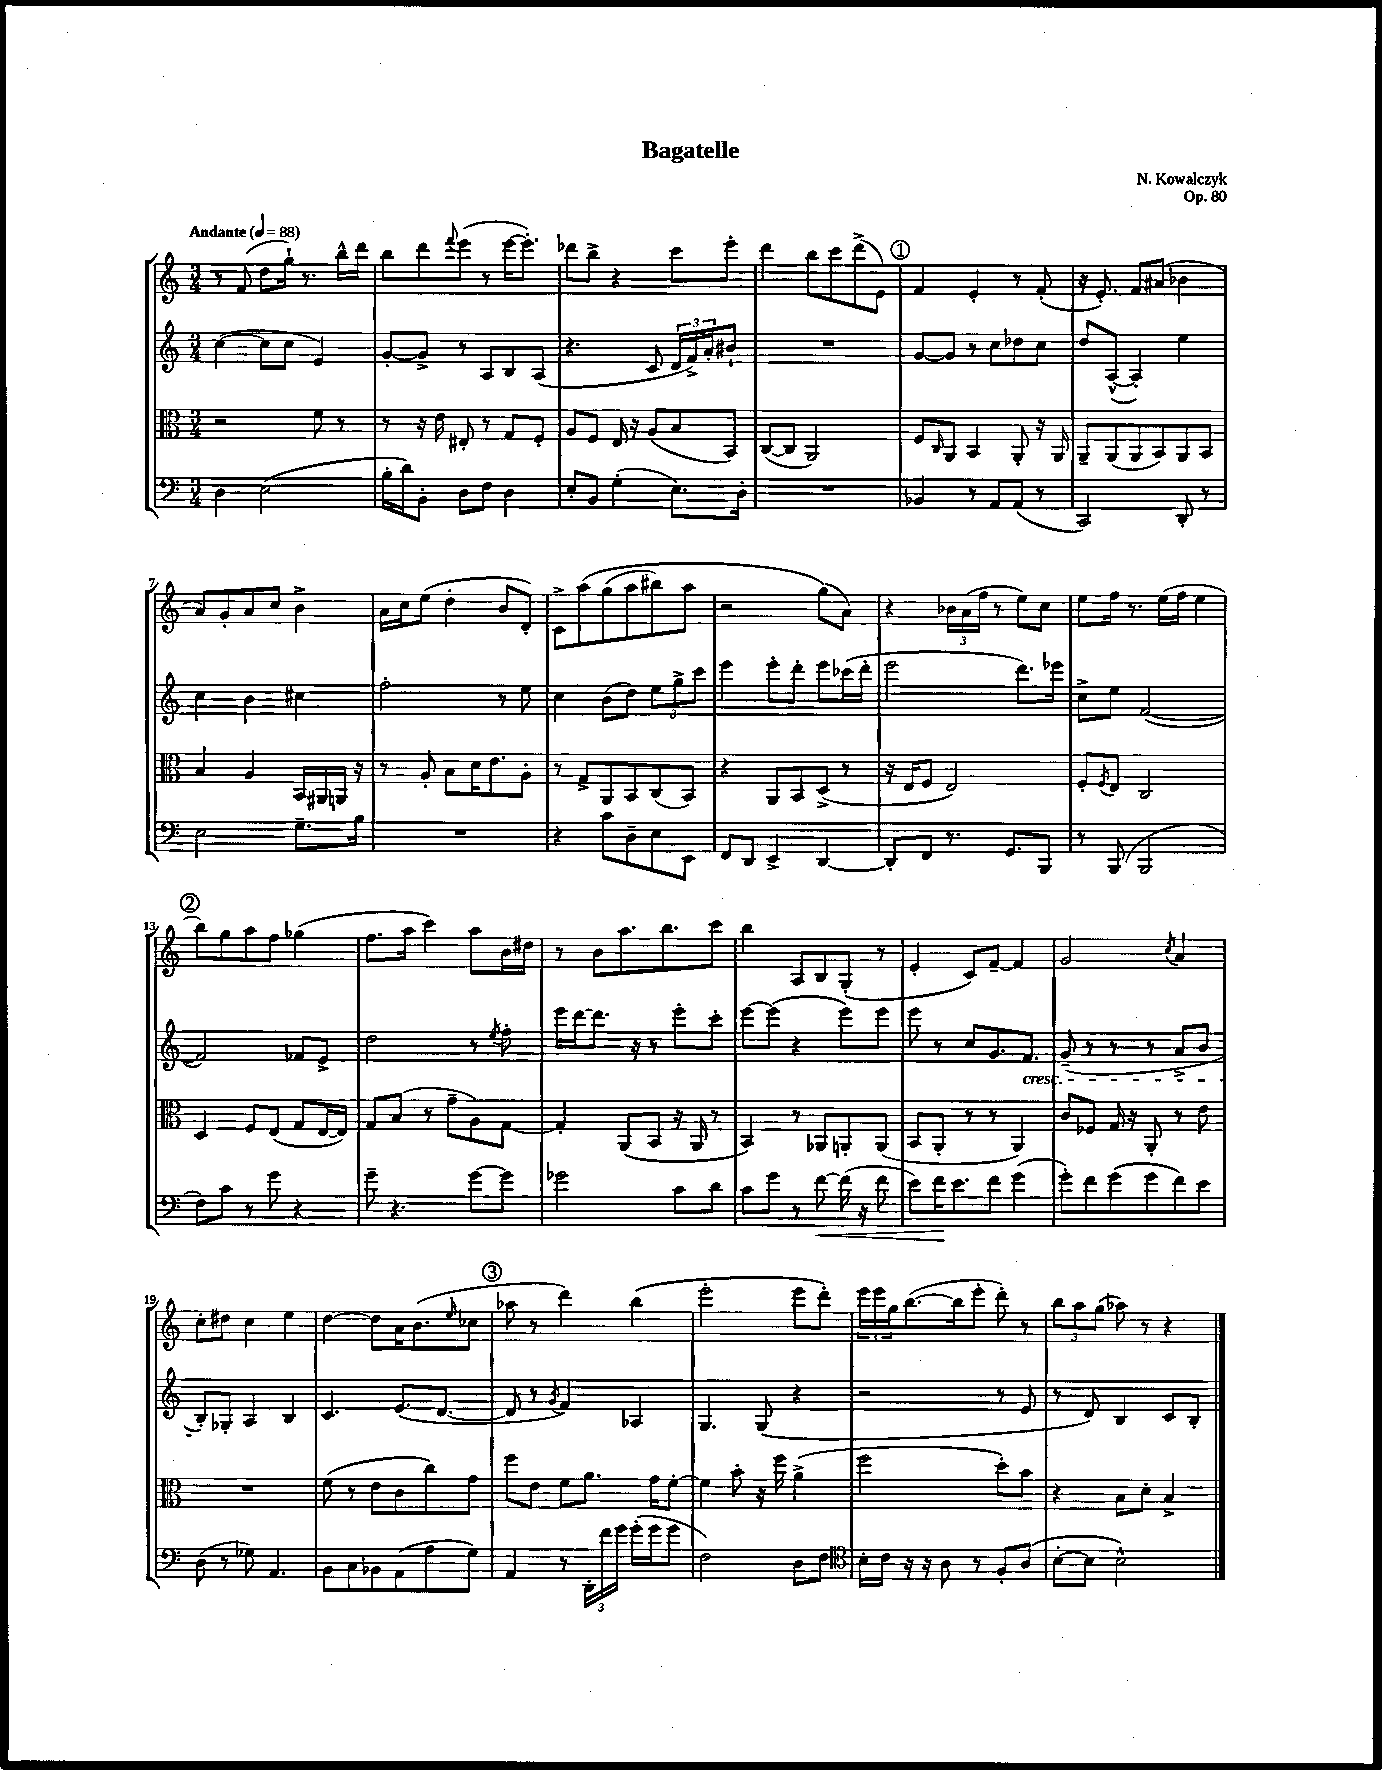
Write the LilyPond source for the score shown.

\header { title = "Bagatelle" composer = "N. Kowalczyk" opus = "Op. 80" }
<<
\new StaffGroup <<
\new Staff = "s0" {
    \clef treble \key c \major \numericTimeSignature \time 3/4 \tempo "Andante" 4 = 88
    r8 f'8( d''8 g''16-!) r8. b''16-^ d'''16 |
    b''8 d'''8 \appoggiatura { f'''8 } e'''8( r8 e'''16~ e'''8.-.) |
    des'''8 b''8-> r4 c'''8 e'''8-. |
    d'''4 b''8 c'''8 d'''8->( e'8) |
    \mark \markup { \circle "1" } f'4 e'4-. r8 f'8-.( |
    r16 e'8.-.) f'8 ais'8( bes'4 |
    a'8) g'8-. a'8 c''8 b'4-> |
    a'16 c''16 e''8( d''4-. b'8 d'8-.) |
    c'8-> a''8\( g''8( a''8 bis''8) a''8 |
    r2 g''8(\) a'8) |
    r4 \tuplet 3/2 { bes'16 a'16( f''16 } r8 e''8) c''8 |
    e''8 f''16 r8. e''16( f''16 e''4 |
    \mark \markup { \circle "2" } b''8) g''8 a''8 f''8 ges''4( |
    f''8. a''16 c'''4) a''8 b'16 dis''16 |
    r8 b'8 a''8. b''8. c'''8 |
    b''4 a8 b8 g8-.( r8 |
    e'4-. c'8) f'8~-- f'4 |
    g'2 \acciaccatura { c''8 } a'4 |
    c''8-. dis''8 c''4 e''4 |
    d''4~ d''8 a'16 b'8.( \grace { e''16 } ces''8 |
    \mark \markup { \circle "3" } aes''8 r8 d'''4) b''4( |
    e'''2-. e'''8 d'''8-.) |
    \tuplet 3/2 { e'''16 e'''16 g''16 } b''8.~( b''16 e'''8-. d'''8-.) r8 |
    \tuplet 3/2 { b''8 a''8 g''8( } aes''8) r8 r4 \bar "|." |
}
\new Staff = "s1" {
    \clef treble \key c \major \numericTimeSignature \time 3/4
    c''4~( c''8 c''8 e'4) |
    g'8~-. g'8-> r8 a8 b8 a8( |
    r4. c'8 \tuplet 3/2 { d'16 f'16->) a'16-. } bis'8-! |
    R2. |
    \mark \markup { \circle "1" } g'8~ g'8 r8 c''8 des''8 c''8 |
    d''8 a8~-^( a4-.) e''4 |
    c''4 b'4 cis''4 |
    f''2-. r8 e''8 |
    c''4 b'8( d''8) \tuplet 3/2 { e''8 g''8-> c'''8 } |
    e'''4 e'''8-. d'''8-. e'''8 ces'''16( d'''16-. |
    e'''2 d'''8.) ees'''16 |
    c''8-> e''8 f'2~( |
    \mark \markup { \circle "2" } f'2) fes'8 e'8-> |
    d''2 r8 \acciaccatura { e''8 } f''8-. |
    e'''16 d'''16~ d'''8. r16 r8 e'''8-. c'''8-. |
    e'''8~ e'''8( r4 e'''8) e'''8 |
    e'''8 r8 c''8 g'8. f'8.\cresc |
    g'8--( r8 r8 r8 a'8-> b'8 |
    b8-.\!) ges8-. a4 b4 |
    c'4. e'8.( d'8.~ |
    \mark \markup { \circle "3" } d'8 r8 \acciaccatura { g'8 } f'4) aes4 |
    g4. g8( r4 |
    r2 r8 e'8 |
    r8 d'8) b4 c'8 b8-. \bar "|." |
}
\new Staff = "s2" {
    \clef alto \key c \major \numericTimeSignature \time 3/4
    r2 f'8 r8 |
    r8 r16 e'16 eis8-. r8 g8 f8-. |
    a8 f8 e16 r16 a8( b8 b,8) |
    c8~( c8 a,2) |
    \mark \markup { \circle "1" } f8 \grace { c16 } a,8 b,4 a,8-. r16 a,16 |
    a,8-- a,8( a,8 b,8) a,8 b,8 |
    b4 a4 b,16 ais,16 a,16 r16 |
    r8 a8-. b8 d'16 e'8. a8-. |
    r8 g8-> a,8 b,8 c8( b,8) |
    r4 a,8 b,8 d8->( r8 |
    r16 e16 f8 e2) |
    f8-. \acciaccatura { f8 } e8 c2 |
    \mark \markup { \circle "2" } d4 f8 e8( g8 e16~ e16) |
    g8 b8( r8 g'8-- a8) g8~ |
    g4-. a,8( b,8 r16 a,16 r8 |
    b,4) r8 aes,8 a,8-. a,8( |
    b,8 a,8-. r8 r8 a,4) |
    c'8 fes8 g16 r16 a,8-. r8 e'8 |
    R2. |
    f'8( r8 e'8 c'8 c''8) g'8 |
    \mark \markup { \circle "3" } f''8 e'8 f'8 a'8. g'16 f'8~-. |
    f'4 b'8-. r16 f''16 a'4->( |
    f''2 d''8-.) b'8 |
    r4 b8 d'8-. b4-> \bar "|." |
}
\new Staff = "s3" {
    \clef bass \key c \major \numericTimeSignature \time 3/4
    d4 e2( |
    b16-. d'16) b,8-. d8 f8 d4 |
    e8-. b,8 g4-.( e8.) d16-. |
    R2. |
    \mark \markup { \circle "1" } bes,4 r8 a,8 a,8( r8 |
    c,2) d,8-. r8 |
    e2 g8.-- b16 |
    R2. |
    r4 c'8 d8-- e8 e,8 |
    f,8 d,8 e,4-> d,4~ |
    d,8-. f,8 r8. g,8. b,,8 |
    r8 b,,8( b,,2 |
    \mark \markup { \circle "2" } f8) c'8 r8 g'8 r4 |
    g'8-- r4. g'8~ g'8 |
    ges'2 c'8 d'8 |
    c'8 g'8 r8 f'8~\< f'16( r16 f'8 |
    e'8) f'16\! e'8. f'8 g'4( |
    g'8-.) f'8 g'8( g'8 f'8) e'8 |
    d8( r8 ges8) a,4. |
    b,8 c8 bes,8 a,8( a8 g8) |
    \mark \markup { \circle "3" } a,4 r8 \tuplet 3/2 { d,16-. f'16 g'16 } g'16-.( g'16 g'8 |
    f2) d8 f8 |
    \clef tenor b16-. c'16 r16 r16 a8 r8 f8-. a8( |
    b8~-. b8 b2-^) \bar "|." |
}
>>
>>
